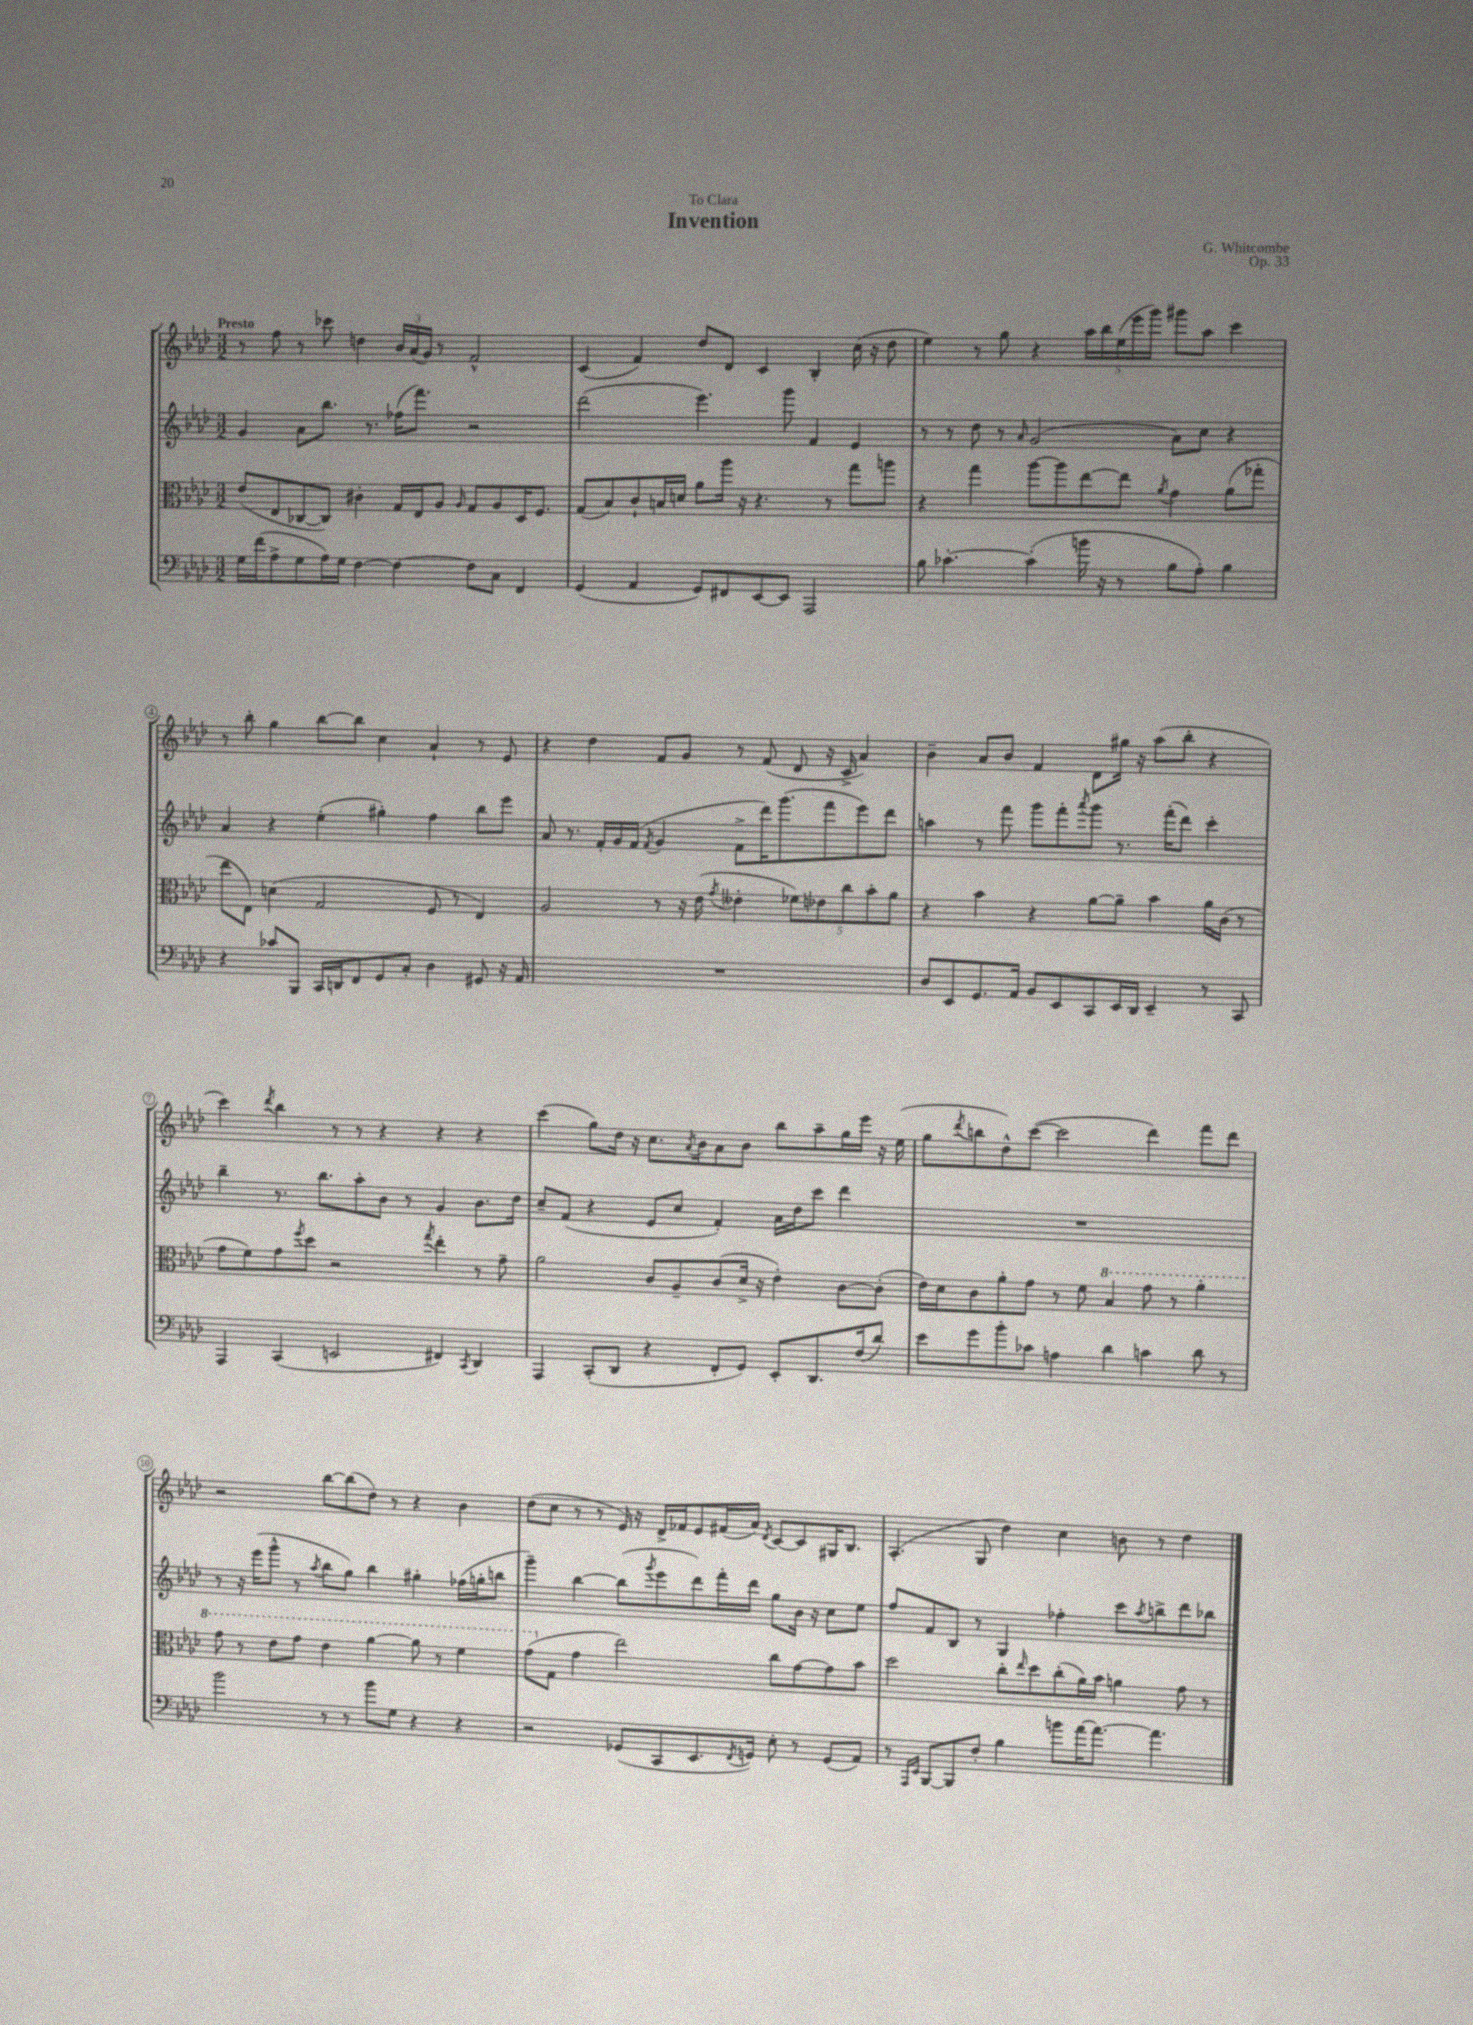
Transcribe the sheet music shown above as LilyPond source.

\header { title = "Invention" composer = "G. Whitcombe" dedication = "To Clara" opus = "Op. 33" }
<<
\new StaffGroup <<
\new Staff = "s0" {
    \clef treble \key aes \major \numericTimeSignature \time 3/2 \tempo "Presto"
    r8 f''8 r8 ces'''8 d''4 \tuplet 3/2 { bes'16 aes'16( g'16) } r8 f'2-^ |
    c'4( f'4) des''8 des'8 c'4 bes4-. c''16( r16 des''8 |
    ees''4) r8 g''8 r4 \tuplet 5/4 { aes''16 bes''16 ees''16( ees'''16 g'''16) } gis'''8 aes''8 c'''4 |
    r8 bes''8-. g''4 bes''8~ bes''8 c''4 aes'4-! r8 ees'8 |
    r4 des''4 f'8 g'8 r8 f'8( des'8 r16 c'16-> aes'4) |
    bes'4-- aes'8 bes'8 f'4 des'8 gis''16 r16 aes''8( bes''8-. r4 |
    c'''4) \acciaccatura { des'''8 } bes''4 r8 r8 r4 r4 r4 |
    c'''4( g''8) des''16 r16 c''8. \acciaccatura { aes'8 } bes'16 aes'8 bes'8 bes''8 aes''8-- g''16 ees'''16 r16 ees''16( |
    g''8 \acciaccatura { des'''8 } b''8 des''8-^) c'''8~( c'''2 des'''4) f'''8 des'''8 |
    r2 bes''8~ bes''8( des''8) r8 r4 bes'4 |
    des''8( c''8 r8 r8 ees'16) r16 des'16-> fes'16 ees'8 fis'16( aes'16) \acciaccatura { des'8 } c'8~ c'8 gis16 bes8. |
    aes4.-.( g8 des''4) c''4 b'8 r8 des''4 \bar "|." |
}
\new Staff = "s1" {
    \clef treble \key aes \major \numericTimeSignature \time 3/2
    g'4 aes'8 bes''8. r8. fes''16( f'''8.) r2 |
    des'''2( ees'''4.) g'''8 f'4 ees'4 |
    r8 r8 des''8 r8 \grace { aes'16 } g'2( aes'8) c''8 r4 |
    aes'4 r4 ees''4-.( gis''4-.) f''4 bes''8 ees'''8 |
    aes'8 r8. f'16-. g'16 f'16( \acciaccatura { f'8 } g'4 f'8-> des'''16) g'''8.( f'''8 ees'''8) des'''8 |
    a''4 r8 f'''8 g'''8 f'''8-. \acciaccatura { aes'''8 } g'''8 r8. f'''16-.( des'''8) c'''4-. |
    bes''4-- r8. bes''8. aes''8-. bes'8 r8 g'4 bes'8. des''16 |
    c''8-- f'8( r4 ees'8 c''8 f'4-.) aes'16 des''16 c'''8 des'''4 |
    R1. |
    r8 r16 ees'''16( g'''8-^ r8 \acciaccatura { aes''8 } bes''8 g''8) bes''4 gis''4-. fes''16( g''16-. b''8 |
    g'''4--) bes''4~ bes''8( \acciaccatura { g'''8 } ees'''8 des'''8) f'''16-. des'''16 g''8 bes'16 r16 c''8 ees''8 |
    f''8 f'8 bes8 r8 g4 fes''4-. c'''8 \acciaccatura { aes''8 } b''8-> des'''8 bes''8 \bar "|." |
}
\new Staff = "s2" {
    \clef alto \key aes \major \numericTimeSignature \time 3/2
    ees'8( ees8 ces8~ ces8) cis'4-. g16 ees16 aes8 \grace { aes16 } g8 aes8 des16 f8. |
    g8( bes8) c'8-! b16 d'16 aes'8 aes''16 r16 r4. r8 g''8 a''8 |
    r4 g''4 aes''8~ aes''8 ees''8~ ees''8 \acciaccatura { aes'8 } g'4 aes'8( ges''8-. |
    ees''8 ees8) d'4( g2 f8 r8 ees4) |
    aes2 r8 r16 ees'16( \acciaccatura { g'8 } eeses'4-. \tuplet 5/4 { fes'8) ees'8 c''8 bes'8-. aes'8 } |
    r4 bes'4 r4 aes'8~ aes'8-- bes'4 aes'16 c'16( r8 |
    g'8 f'8) g'8 \acciaccatura { f''8 } des''8 r2 \acciaccatura { g''8 } ees''4-. r8 g'8-- |
    aes'2 c'8 aes8-- c'8( des'16-> r16 ees'4-.) c'8~ c'8-.( |
    ees'16) des'16 c'8 aes'8-. g'8 r8 f'8 \ottava #1 bes'4 g''8 r8 aes''4-. |
    g''8 r8 ees''8 g''8 ees''4 aes''4~ aes''8 r8 f''4 |
    g''8( \ottava #0 g8 g'4 ees''2) c''8 g'8~ g'8 bes'8 |
    des''2 c''8-. \grace { ees''16 } des''8 c''8-.( aes'16) bes'16 a'4 g'8 r8 \bar "|." |
}
\new Staff = "s3" {
    \clef bass \key aes \major \numericTimeSignature \time 3/2
    g16 f'16( aes8-> g8 aes16) g16 f4~ f4~ f8 c8 f,4 |
    g,4( aes,4 g,8) fis,8 ees,8~ ees,8 aes,,2 |
    bes8 ces'4.~-. ces'4-.( b'16 r16 r8 bes8 aes8-.) bes4 |
    r4 ces'8 bes,,8 c,16 d,16 f,8 g,8 c8-. des4 gis,8 r16 aes,16 |
    R1. |
    des8 ees,8 g,8. aes,16 bes,8 ees,8 c,8 ees,16 des,16 ees,4-- r8 c,8 |
    aes,,4 c,4( e,2 fis,4) \acciaccatura { c,8 } des,4 |
    aes,,4 c,8-.( des,8 r4 f,8-. g,8) ees,8-. des,8. f16( des'8) |
    ees'8 g'8 bes'8-. ces'8 a4 des'4 c'4 des'8 r8 |
    bes'2 r8 r8 bes'8 g8 r4 r4 |
    r2 ges,8( c,8 ees,8. \acciaccatura { f,8 } g,16) ees8-. r8 g,8( aes,8) |
    r8 \grace { aes,,16 ees,16 } bes,,8~ bes,,8 f8-. bes4 b'8 aes'16~ aes'8.~ aes'4. \bar "|." |
}
>>
>>
\layout { \context { \Score \override BarNumber.stencil = #(make-stencil-circler 0.1 0.3 ly:text-interface::print) } }
